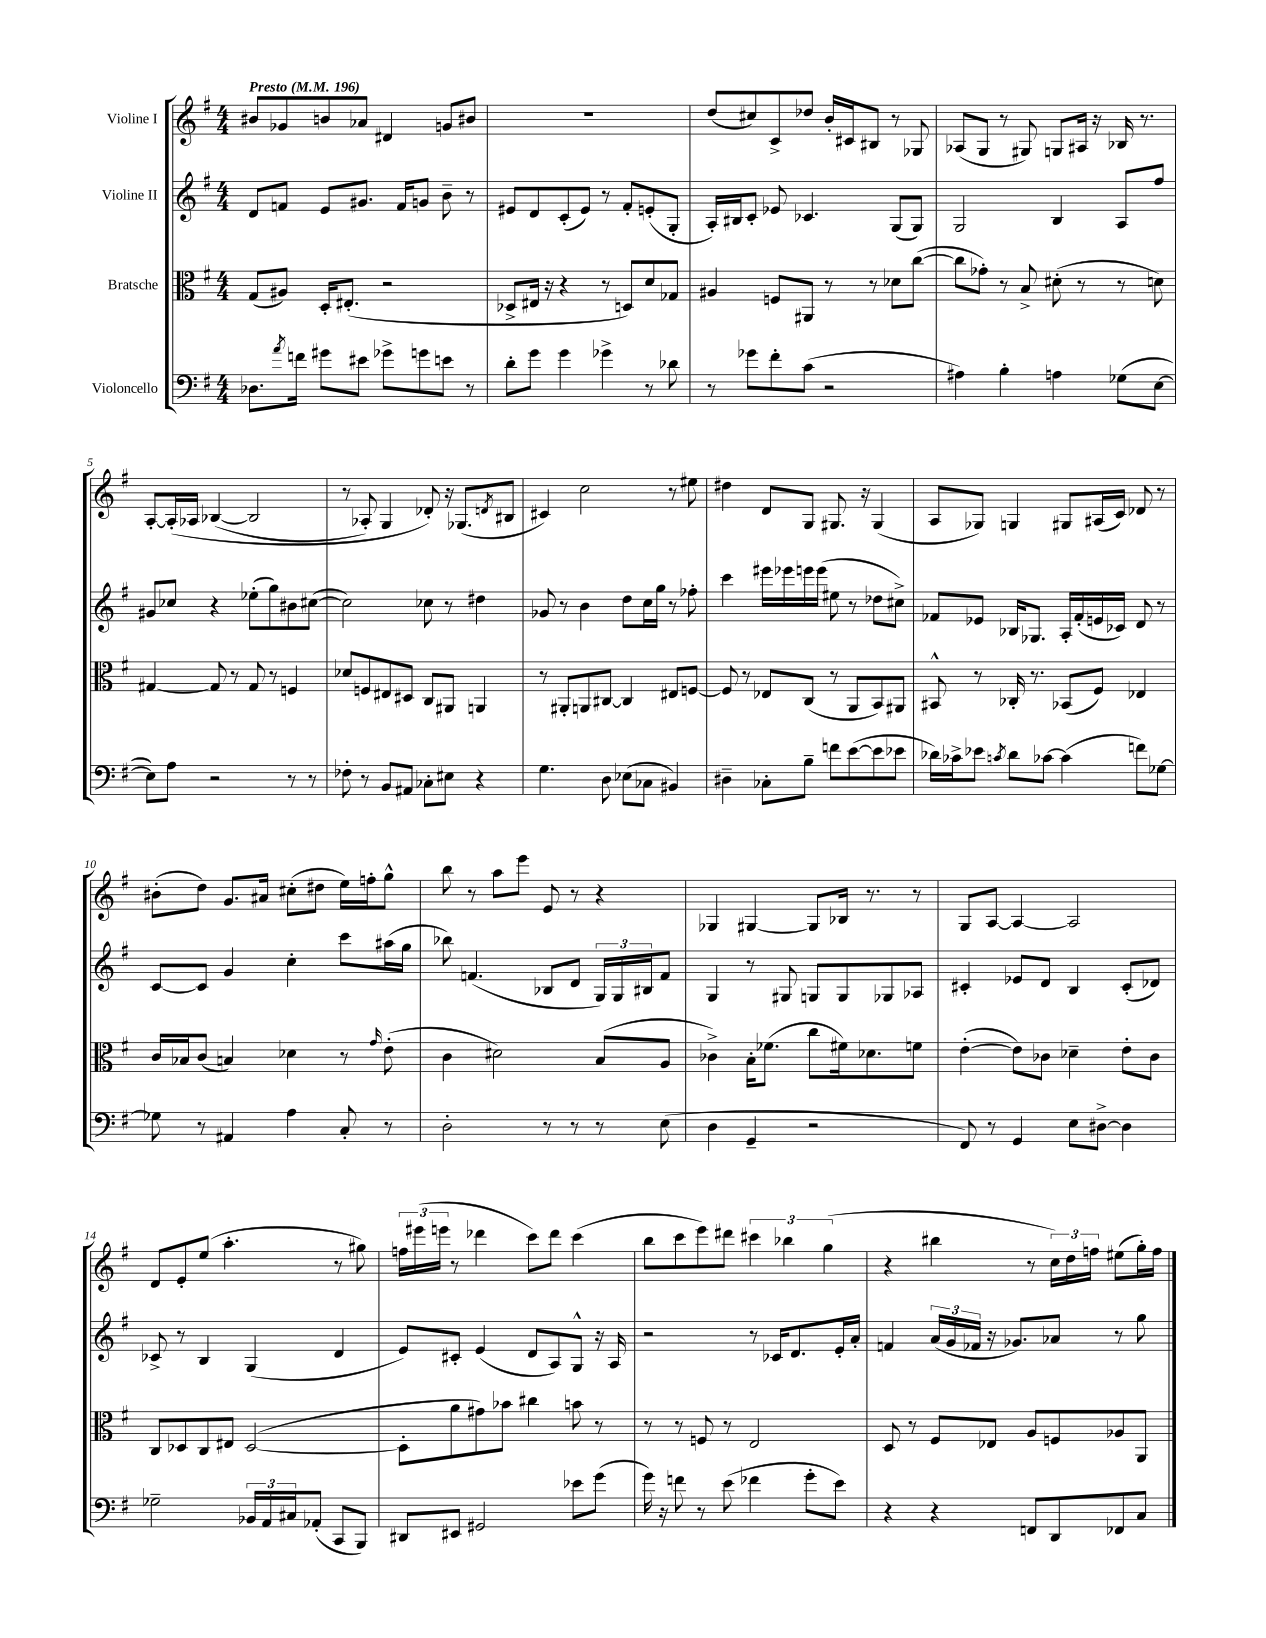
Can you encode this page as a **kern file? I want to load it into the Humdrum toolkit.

**kern	**kern	**kern	**kern
*staff4	*staff3	*staff2	*staff1
*clefF4	*clefC3	*clefG2	*clefG2
*k[f#]	*k[f#]	*k[f#]	*k[f#]
*M4/4	*M4/4	*M4/4	*M4/4
*MM196	*MM196	*MM196	*MM196
8.D-	(8G	8d	8b#
.	8A#)	8f	8g-
8qa	.	.	.
16f	.	.	.
8g#	16D'	8e	8b
.	(8.E#'	.	.
8e#	.	8.g#	8a-
8g-^	2r	.	4d#
.	.	16f	.
8g	.	8g	.
8e	.	8b~	8g
8r	.	8r	8b#
=	=	=	=
8d'	8D-^	8e#	1r
8g	16E#	8d	.
.	16r	.	.
4g	4r	(8c'	.
.	.	8e#)	.
4g-^	8r	8r	.
.	8D)	8f#'	.
8r	8d	(8e'	.
8d-	8G-	8G'	.
=	=	=	=
8r	4A#	16A')	(8dd
.	.	16B#	.
8g-	.	8c'	8cc#)
8f#'	8F	8e-	8c^
(8c	8AA#	4.c-	8dd-
2r	8r	.	16b'
.	.	.	16c#
.	8r	.	8B#
.	8d-	(8G	8r
.	([8cc	8G)	8G-
=	=	=	=
4A#)	8cc]	2G	(8A-
.	8g-')	.	8G
4B'	8r	.	8r
.	8B^	.	8G#)
4A	(8d#'	4B	8G
.	8r	.	16A#
.	.	.	16r
(8G-	8r	8A	16B-
.	.	.	8.r
[8E	8d)	8ff#	.
=	=	=	=
8E])	[4G#	8g#	[8A'
8A	.	8cc-	&(16A']
.	.	.	16A-
2r	8G#]	4r	([4B-
.	8r	.	.
.	8G#	(8ee-'	2B-]
.	8r	8gg)	.
8r	4F	8b#	.
8r	.	([8cc#	.
=	=	=	=
8F-'	8d-	2cc#])	8r
8r	8F	.	8A-')
8BB	8E#	.	4G
8AA#	8D#	.	.
8C-'	8C	8cc-	8d-'&)
8E#	8AA#	8r	16r
.	.	.	(8.G-
4r	4AA	4dd#	.
.	.	.	8qd
.	.	.	8B#
=	=	=	=
4.G	8r	8g-	4c#)
.	8AA#'	8r	.
.	8AA	4b	2cc
8D	[8C#	.	.
(8E-	4C#]	8dd	.
8C-	.	16cc	.
.	.	16gg	.
4BB#)	8E#	8r	8r
.	[8F	8ff-'	8ee#
=	=	=	=
4D#~	8F]	4ccc	4dd#
.	8r	.	.
8C-'	8E-	16eee#	8d
.	.	16eee-	.
8B~	(8C	16eee	8G
.	.	(16eee	.
8f	8r	8ee#	8.G#
([8e	8AA	8r	.
.	.	.	16r
8e]	8BB)	8dd-	(4G#
8e-	8AA#	8cc#^)	.
=	=	=	=
16d-)	8BB#^^	8f-	8A
16c-^	.	.	.
8e-	8r	8e-	8G-)
8qc	.	.	.
8d-	16C-'	16B-	4G
.	8.r	8.G-	.
[8c-	.	.	.
(4c-]	(8BB-	16A'	8G#
.	.	(16f-'	.
.	8F#)	16e	(16A#
.	.	16c-)	16c)
8f)	4E-	8d	8d-
[8G-	.	8r	8r
=	=	=	=
8G-]	16c	[8c	(8b#'
.	16B-	.	.
8r	(8c	8c]	8dd)
4AA#	4B)	4g	8.g
.	.	.	16a#
4A	4d-	4cc'	(8cc#'
.	.	.	8dd#
8C'	8r	8ccc	16ee)
.	.	.	16ff'
.	16qqg	.	.
8r	(8e'	(16aa#	8gg^^
.	.	16gg	.
=	=	=	=
2D'	4c	8bb-)	8bb
.	.	(4.f	8r
.	2d#)	.	8aa
.	.	.	8eee
8r	.	8B-	8e
8r	.	8d	8r
8r	(8B	24G)	4r
.	.	24G	.
.	.	24B#	.
(8E	8A	8f	.
=	=	=	=
4D	4c-^)	4G	4G-
4GG~	16B'	8r	[4G#
.	(8.f-	.	.
.	.	8G#	.
2r	8cc	8G	8G#]
.	16f#)	8G	16B-
.	8.d-	.	8.r
.	.	8G-	.
.	8f	8A-	8r
=	=	=	=
8FF#)	([4e'	4c#'	8G
8r	.	.	[8A
4GG	8e])	8e-	4A_
.	8c-	8d	.
8E	4d-~	4B	2A]
[8D#^	.	.	.
4D#]	8e'	(8c#'	.
.	8c-	8d-)	.
=	=	=	=
2G-~	8C	8c-^	8d
.	8D-	8r	8e'
.	8C	4B	(8ee
.	8E#	.	4.aa'
24BB-	([2D-	(4G	.
24AA	.	.	.
24C#	.	.	.
(8AA-'	.	.	.
8CC	.	4d	8r
8BBB)	.	.	8gg#)
=	=	=	=
8DD#	8D-']	8e)	24ff
.	.	.	(24eee#
.	.	.	24eee
8EE#	8a	8c#'	8r
2GG#	8g#)	(4e	4ddd-
.	8b-	.	.
.	4cc#	8d	8ccc)
.	.	8A)	8ddd-
8e-	8b	8G^^	(4ccc
(8g	8r	16r	.
.	.	16A	.
=	=	=	=
16g)	8r	2r	8bb
16r	.	.	.
8f	8r	.	8ccc
8r	8F	.	8eee)
(8e	8r	.	8ddd#
4f-	2E	8r	6ccc#
.	.	16c-	.
.	.	.	6bb-
.	.	8.d	.
8g'	.	.	.
.	.	.	(6gg
8e)	.	16e'	.
.	.	16a'	.
=	=	=	=
4r	8D	4f	4r
.	8r	.	.
4r	8F#	(24a	4bb#
.	.	24g	.
.	.	24f-	.
.	8E-	16r	.
.	.	8.g-)	.
8FF	8A	.	8r
8DD	8F	8a-	24cc)
.	.	.	24dd
.	.	.	24ff
8FF-	8A-	8r	(8ee#
8C	8AA	8gg	16gg')
.	.	.	16ff
==	==	==	==
*-	*-	*-	*-
